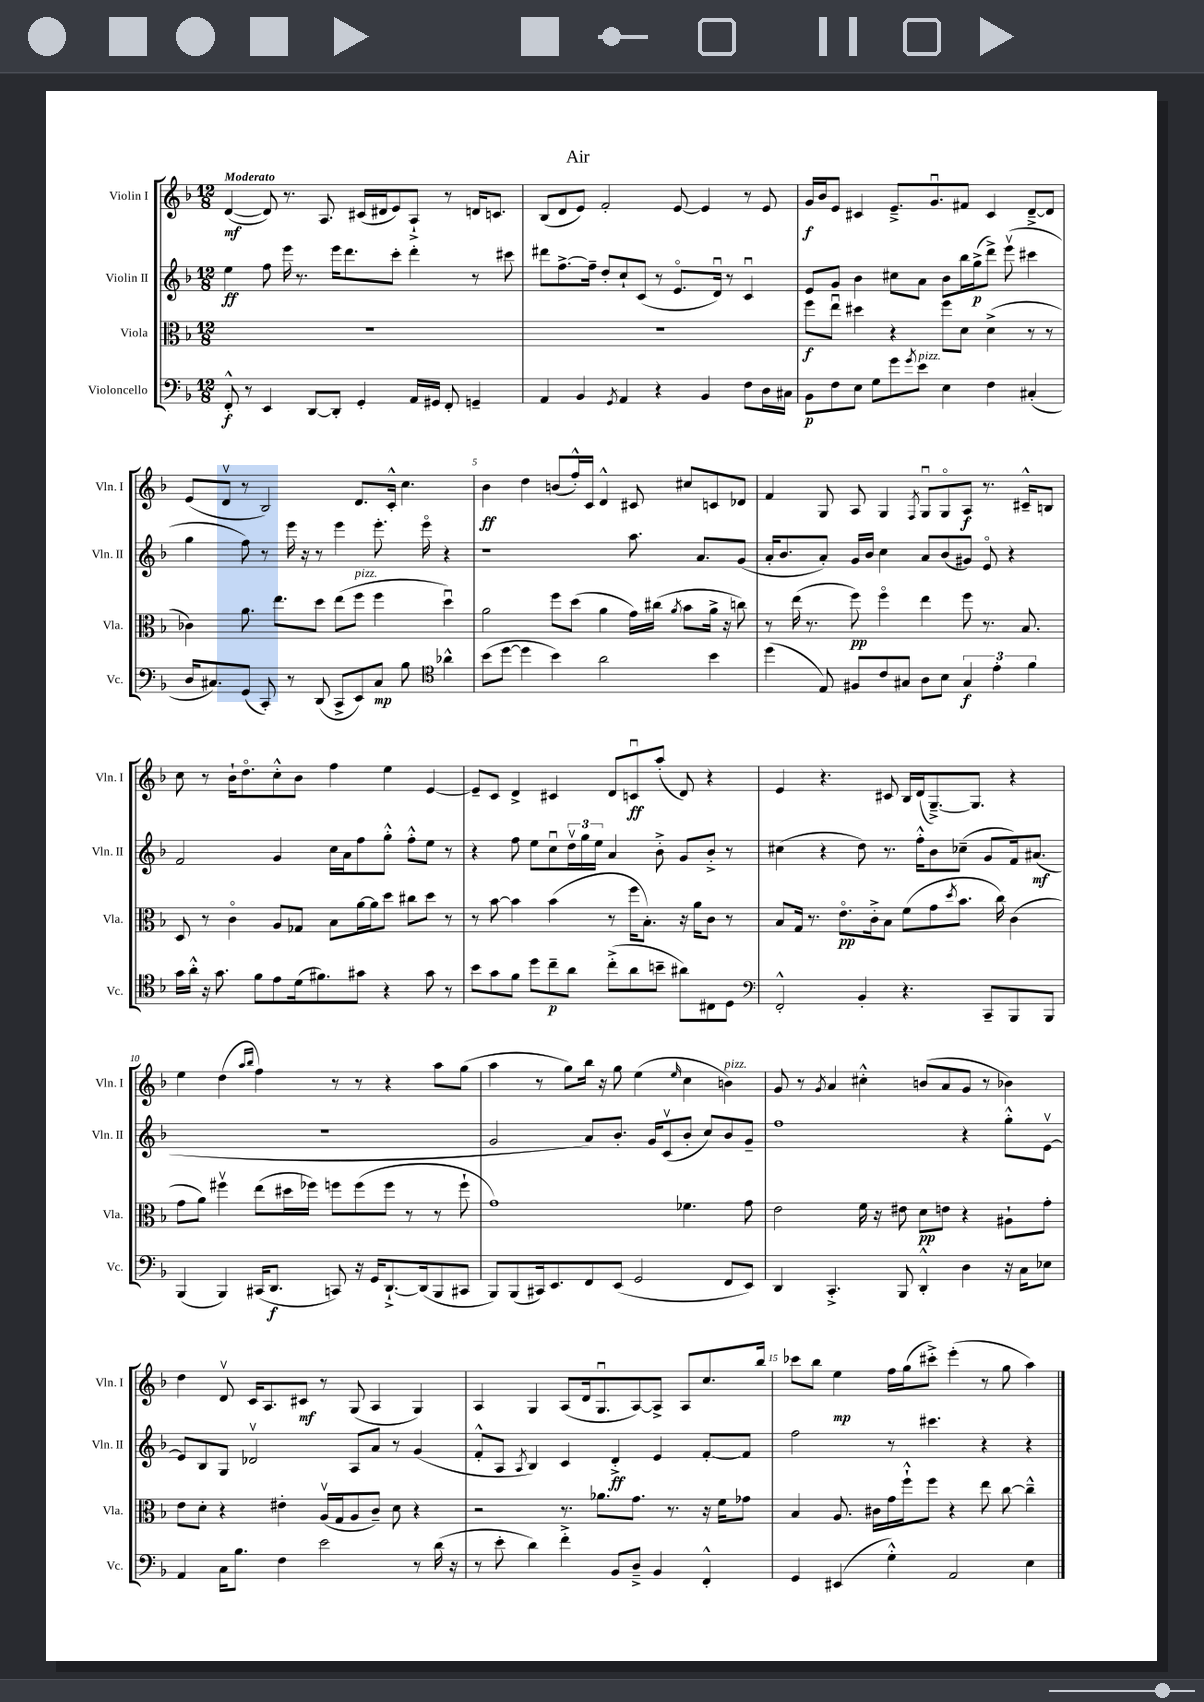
\header { title = "Air" }
<<
\new StaffGroup <<
\new Staff = "s0" \with { instrumentName = "Violin I" shortInstrumentName = "Vln. I" } {
    \clef treble \key f \major \numericTimeSignature \time 12/8 \tempo "Moderato"
    d'4~\mf( d'8) r8. a8. cis'16( dis'16 e'8) a8-!-> r8 d'16 c'8. |
    bes8( d'8 e'8) f'2-. e'8~ e'4 r8 e'8 |
    g'16\f bes'16 e'8 cis'4 e'8.---> g'8.\downbow fis'8 cis'4 d'8~---> d'8 |
    e'8( d'8\upbow r8 bes2) d'8. c'16-.-^ c''4. |
    bes'4\ff d''4 b'8( f''16-.-^) c'16 d'4-^ cis'8 cis''8 c'8 des'8 |
    f'4 g8 a8 g4 \acciaccatura { f8 } g8\downbow g8\flageolet a8\f r8. cis'16---^ b8 |
    c''8 r8 bes'16-! d''8.\flageolet c''8-.-^ bes'8 f''4 e''4 e'4~ |
    e'8-- c'8 d'4-> cis'4 d'8 c'8\downbow\ff a''8-.( d'8) r4 |
    e'4 r4. cis'8 bes16 d'16( g8.~--->) g8. r4 |
    e''4 d''4( \grace { a''16 bes''16 } f''4) r8 r8 r4 a''8 g''8( |
    a''4 r8 g''8) bes''16 r16 g''8 e''4( \grace { e''16 } c''4 b'4^\markup { \italic "pizz." }) |
    g'8 r8 \acciaccatura { g'8 } a'4 cis''4-.-^ b'8( a'8 g'8 r8 bes'4) |
    d''4 d'8\upbow c'16 a8. cis'8\mf r8 g8( a4 g4) |
    a4 g4 a8( d'16 g8.\downbow a8~) a8-> a8 c''8. bes''16 |
    ces'''8 bes''8 e''4\mp f''16 g''16( cis'''8-.->) e'''4-.( r8 g''8 a''4) \bar "|." |
}
\new Staff = "s1" \with { instrumentName = "Violin II" shortInstrumentName = "Vln. II" } {
    \clef treble \key f \major \numericTimeSignature \time 12/8
    e''4\ff f''8 e'''16 r8. e'''16 d'''8. c'''8-. d'''4-. r8 cis'''8 |
    dis'''8 f''8.~-> f''16-- d''8-. c''8-! c'8( r8 e'8.\flageolet d'16\downbow) r8 c'4\downbow |
    e'8 g'8 bes'4 cis''8 a'8 bes'8 bes''16 g''16->\p( d'''8->) e'''8\upbow( cis'''4 |
    g''4 f''8) r8 e'''16 r16 r8 e'''4 e'''8.-. e'''16\flageolet r4 |
    r1 a''8. a'8. g'8( |
    a'16-. bes'8. a'8-.) g'16 bes'16 c''4 a'8 bes'8( gis'8) e'8\flageolet r4 |
    f'2 g'4 c''16 a'16 f''8 g''8-.-^ f''8-.-^ e''8 r8 |
    r4 f''8 e''8 c''8\downbow \tuplet 3/2 { d''16\upbow g''16 e''16 } a'4 bes'8-.-> g'8 bes'8-.-> r8 |
    cis''4( r4 d''8) r8. f''16-.-^ bes'8 ces''8--( g'8 f'16) ais'8.\mf( |
    R1. |
    g'2 a'8) bes'8.-. g'16 c'8\upbow( bes'8-. c''8) bes'8 g'8-- |
    f''1 r4 g''8-.-^ e'8~\upbow |
    e'8 bes8 g8 des'2\upbow a8 a'8 r8 g'4( |
    f'8-.-^ a8 \acciaccatura { a8 } bes4) c'4 d'4-.->\ff e'4 f'8~-. f'8 |
    f''2 r8 cis'''4. r4 r4 \bar "|." |
}
\new Staff = "s2" \with { instrumentName = "Viola" shortInstrumentName = "Vla." } {
    \clef alto \key f \major \numericTimeSignature \time 12/8
    R1. |
    R1. |
    f''8\f e''8\downbow dis''4 r4 f''8 d'8 d'4->( r8 r8 |
    ces'4) a'8. e''8. d''8 e''8( f''8^\markup { \italic "pizz." } f''4 d''4\downbow) |
    a'2 f''8 d''8( a'4 g'16) cis''16( \acciaccatura { a'8 } bes'8 a'16-> r16 c''8) |
    r8 e''16( r8. f''8\pp) f''4\flageolet e''4 f''8 r8. bes8. |
    d8 r8 c'4\flageolet a8 ges8 bes8 a'16~ a'16 d''8 cis''8 d''8 r8 |
    r8 bes'8~ bes'4 bes'4( r8 f''16 bes8.-.) r16 a'16 c'8 r8 |
    bes8 g16 r8. e'8.\flageolet\pp c'16-.-> bes8 f'8( g'8 \acciaccatura { d''8 } bes'8. c''16) c'4( |
    g'8 a'8) fis''4\upbow e''8( dis''16 fes''16) f''8 f''8( f''8 r8 r8 f''8-! |
    g'1) fes'4. g'8 |
    e'2 f'16 r16 eis'8 d'8\pp e'8 r4 ais8-! g'8-. |
    e'8 d'8-. r4 eis'4-. a16\upbow( g16 a8 c'8--) d'8 r4 |
    r2 r8. aes'8. g'8. r8. r16 f'16 ges'8 |
    bes4 a8. cis'16 g'16 f''16-!-^ f''8 r4 e''8 c''8~ c''4---^ \bar "|." |
}
\new Staff = "s3" \with { instrumentName = "Violoncello" shortInstrumentName = "Vc." } {
    \clef bass \key f \major \numericTimeSignature \time 12/8
    f,8-.-^\f r8 e,4 d,8~ d,8-. g,4-. a,16 gis,16 f,8-. g,4-- |
    a,4 bes,4 \acciaccatura { g,8 } a,4 r4 bes,4 f8 d16 cis16 |
    bes,8\p f8 e8 g8 g'8 \acciaccatura { g'8 } e'8^\markup { \italic "pizz." } e4 f4 cis4-.( |
    d16 cis8.) g,8( c,8-.) r8 d,8( c,8-> e,8) cis8\mp bes8 \clef tenor aes'4-^ |
    bes'8( d''8~ d''4 bes'4) a'2 bes'4 |
    d''4( e8) fis8 c'8 gis8 a8 bes8 \tuplet 3/2 { gis4\f e'4-. f'4 } |
    g'16 a'16-.-^ r16 g'8. f'8 e'8 d'16( fis'8.) gis'8 r4 gis'8 r8 |
    bes'8 g'8 f'8 d''8 c''8--\p a'8 c''8-.->( a'8 b'8-- ais'8) cis8 d8 |
    \clef bass f,2-.-^ bes,4-. r4. c,8-- bes,,8 bes,,8 |
    bes,,4( bes,,4) cis,16( d,8.\f c,8) r16 g,16 d,8.~-!-> d,16( bes,,8 cis,8 |
    bes,,8) bes,,8( cis,16) e,8. f,8 e,8( g,2 f,8 e,8) |
    d,4 c,4.-.-> bes,,8 d,4-.-^ d4 r16 c16 ees8 |
    a,4 c16 bes8. f4 e'2 r8 d'16( r16 |
    r8 e'8-. d'4) f'4-.-> bes,8 d8---> bes,4 f,4-.-^ |
    g,4 eis,4( g4-.-^) a,2 e4 \bar "|." |
}
>>
>>
\layout { \context { \Score \override BarNumber.break-visibility = ##(#f #t #t) barNumberVisibility = #(every-nth-bar-number-visible 5) } }
